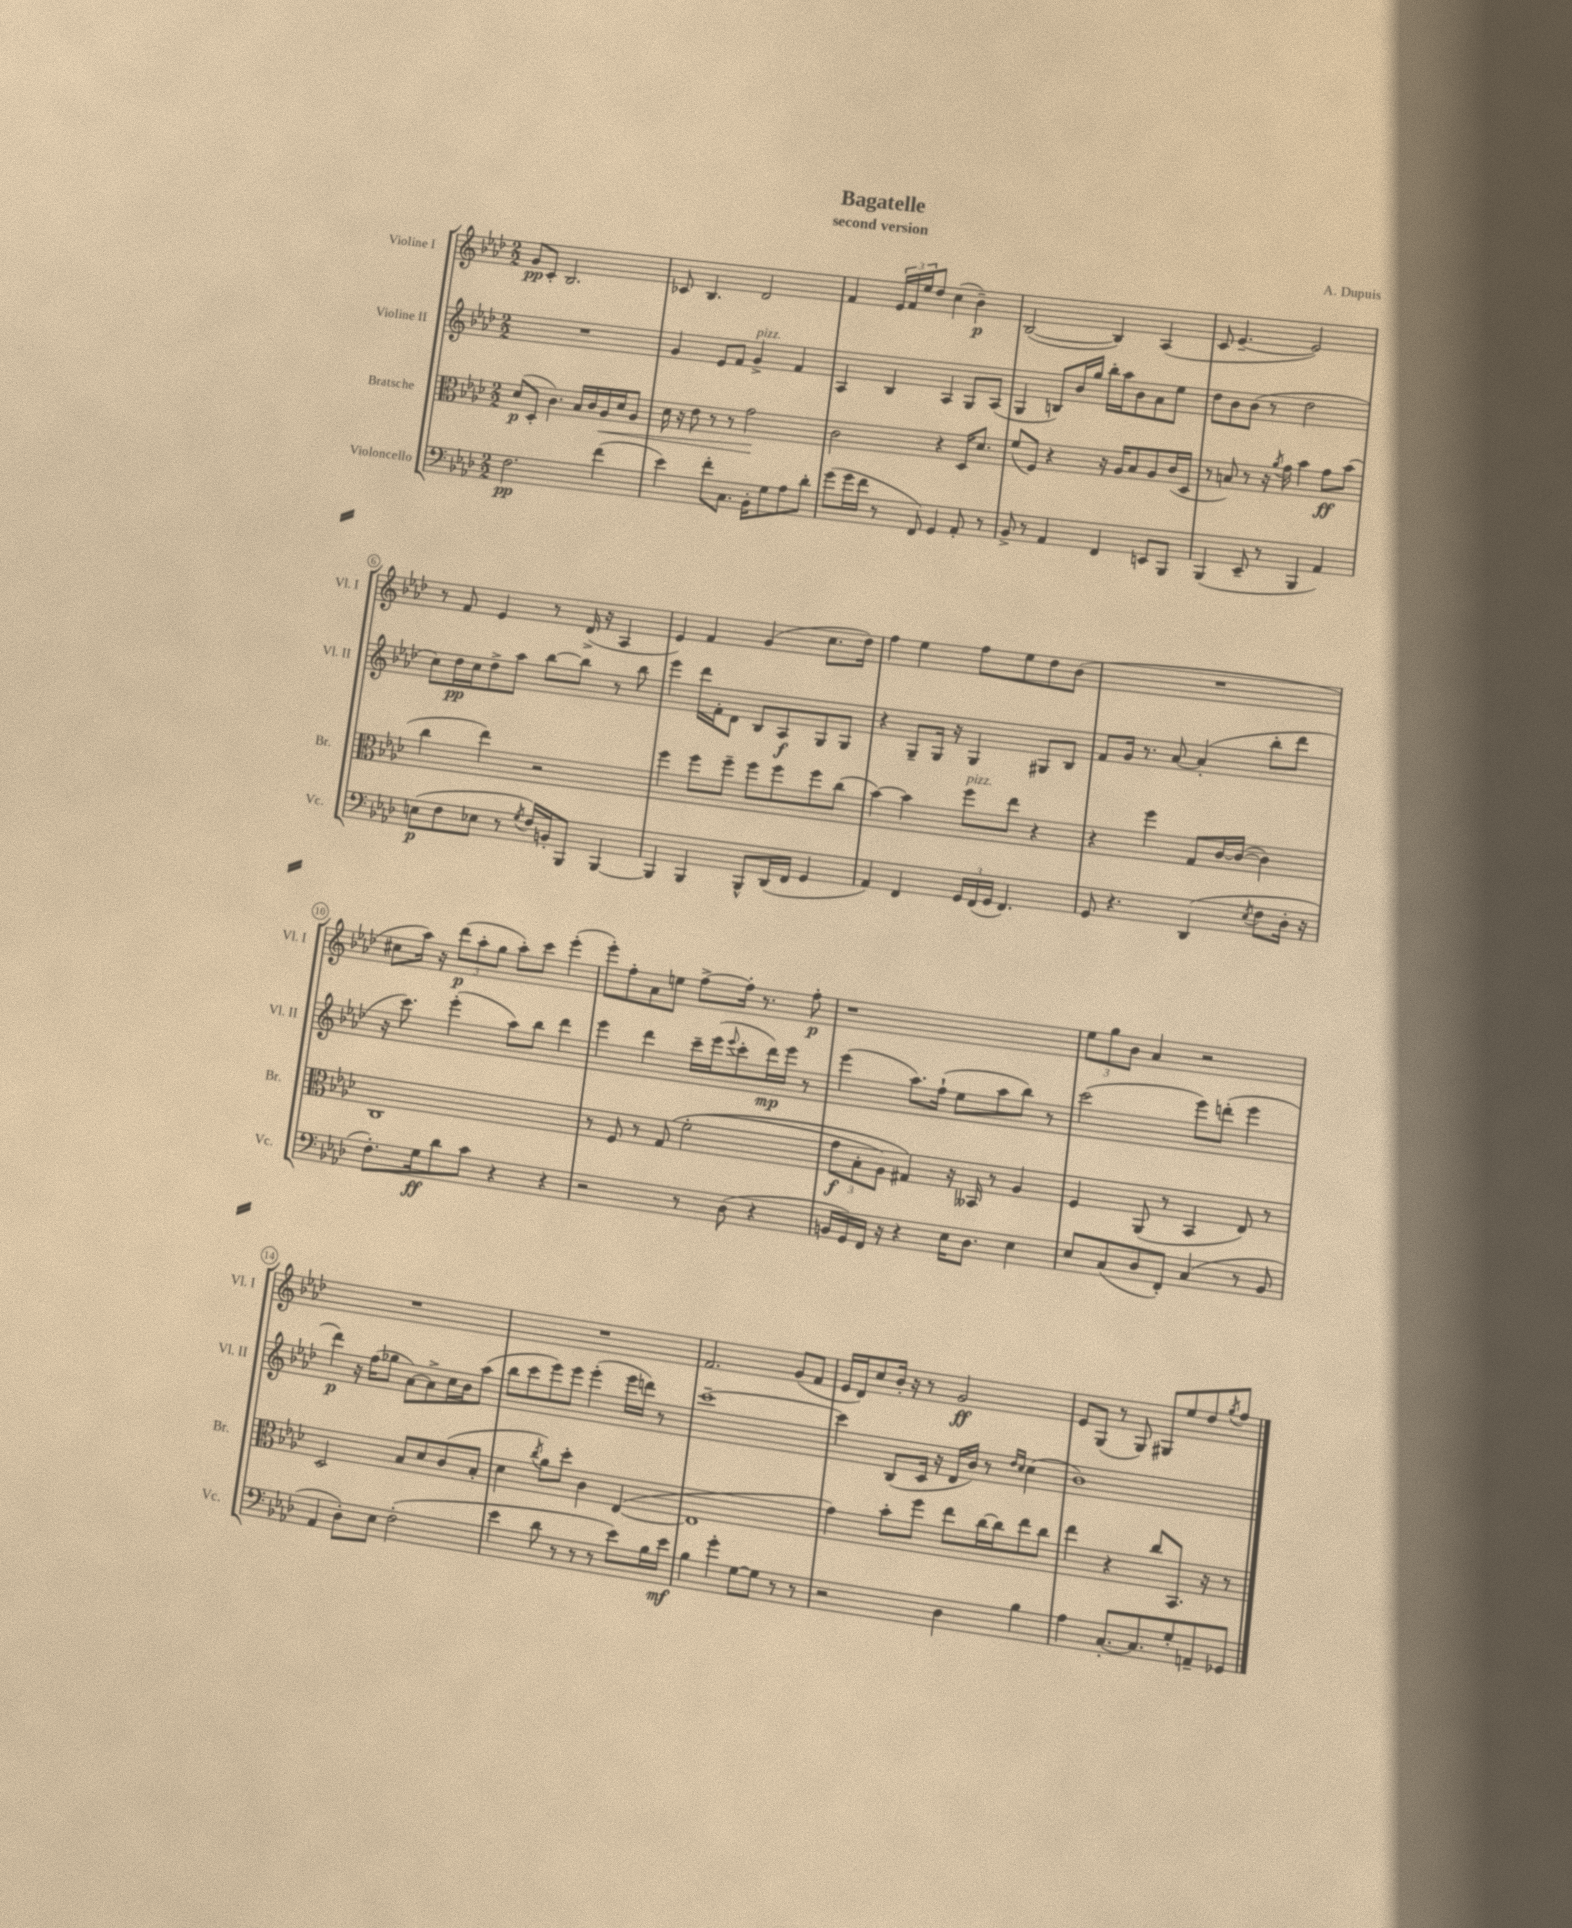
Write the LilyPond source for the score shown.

\header { title = "Bagatelle" composer = "A. Dupuis" subtitle = "second version" }
<<
\new StaffGroup <<
\new Staff = "s0" \with { instrumentName = "Violine I" shortInstrumentName = "Vl. I" } {
    \clef treble \key aes \major \numericTimeSignature \time 2/2
    g'8\pp c'8-. bes2. |
    ces'8 bes4. des'2 |
    f'4 \tuplet 3/2 { ees'16 f'16 ees''16 } des''8 c''4( bes'4--\p) |
    bes2~( bes4) aes4( |
    c'8 ees'4.~-- ees'2) |
    r8 f'8 ees'4 r8 des'16->( r16 aes4 |
    ees'4) f'4 g'4( c''8. des''16) |
    f''4 ees''4 f''8 ees''8 des''8 bes'8( |
    R1 |
    cis''8 aes''16) r16 \tuplet 3/2 { des'''8\p( aes''8-. g''8 } aes''8-.) c'''8 ees'''4-.( |
    ees'''8-.) f''8-. aes'8 e''8 f''8~-> f''16-. r8. f''8-.\p |
    r1 |
    \tuplet 3/2 { ees''8 g''8 bes'8 } aes'4 r2 |
    R1 |
    R1 |
    f'2. g'8( f'8 |
    ees'16 des'16) c''8 bes'16-. r16 r8 g'2\ff |
    ees'8 g8( r8 g8) gis8 ees''8 des''8 \acciaccatura { g''8 } f''8 \bar "|." |
}
\new Staff = "s1" \with { instrumentName = "Violine II" shortInstrumentName = "Vl. II" } {
    \clef treble \key aes \major \numericTimeSignature \time 2/2
    R1 |
    g'4 ees'8 f'8 g'4->^\markup { \italic "pizz." } f'4 |
    aes4 bes4 aes4 g8 aes8( |
    g4 b8) bes'16 g''16 bes''16-. aes''16 bes'8 aes'8 ees''8 |
    des''8 bes'8 bes'8( r8 des''2 |
    c''8) des''16\pp c''16 des''8-> aes''8 bes''8~ bes''8 r8 bes''8 |
    ees'''4 des'''16 f'16-. des'8 bes8 aes8\f g8 g8 |
    r4 g8-- g16 r16 g4 gis8 bes8 |
    f'8 g'16 r8. aes'8~ aes'4-.( bes''8-. des'''8 |
    r16 c'''8.) ees'''4-.( aes''8) bes''8 des'''4 |
    ees'''4 des'''4 c'''16-- ees'''16( \appoggiatura { ees'''8 } c'''8-. des'''16\mp) ees'''16 r8 |
    ees'''4( aes''8.) f''16-!( ees''8 aes''8 bes''8) r8 |
    c'''2( ees'''8) d'''8-.( ees'''4 |
    des'''4\p) r16 f''16( ges''8 aes'8~) aes'8-> c''16 bes'16 aes''8( |
    bes''8 c'''8 ees'''8) ees'''8 ees'''4-.( ees'''16 d'''16) r8 |
    c'''1~-- |
    c'''4 bes8( c'16 r16 des'16 bes'16) r8 \grace { des''16 c''16 } c''4( |
    bes'1) \bar "|." |
}
\new Staff = "s2" \with { instrumentName = "Bratsche" shortInstrumentName = "Br." } {
    \clef alto \key aes \major \numericTimeSignature \time 2/2
    des'8\p( des8-. c'4.) bes16 c'16 aes16\< des'16 aes8 |
    des'16 r16 ees'8 r8 r8 g'2\! |
    c'2 r4 des16 des'8. |
    f'8( f8) r4 r16 aes16 bes8 aes8 c'16( des16 |
    r8 b8) r8 r16 \acciaccatura { aes'8 } g'16 bes'4 g'8\ff bes'8( |
    c''4 ees''4) r2 |
    f''4 f''8 f''8-- f''8 f''8 f''8 c''8( |
    bes'4~) bes'4 f''8^\markup { \italic "pizz." } ees''8 r4 |
    r4 f''4 g8 c'16~ c'16~( c'4) |
    c1 |
    r8 f8 r8 g8\( f'2-.( |
    \tuplet 3/2 { g'8\f bes8-. aes8) } gis4\) r16 beses,16 r8 aes4 |
    f4 aes,8( r8 bes,4 ees8) r8 |
    des2 bes8 des'8 c'8( bes8-. |
    des'4 \acciaccatura { c''8 } aes'8) des''8-. c'4 ees4~( |
    ees1 |
    g'4) bes'8-. f''8 ees''8 c''16~ c''16 ees''8 c''8 |
    ees''4 r4 c''8 bes,8. r16 r8 \bar "|." |
}
\new Staff = "s3" \with { instrumentName = "Violoncello" shortInstrumentName = "Vc." } {
    \clef bass \key aes \major \numericTimeSignature \time 2/2
    f2.\pp f'4( |
    ees'4) f'8-. c8. bes,16-. g8 aes8 des'8-. |
    g'8( g'16 f'16 r8 f,8) g,4 aes,8-. r8 |
    bes,8-> r8 aes,4 f,4 e,8 bes,,8 |
    bes,,4( ees,8-- r8 bes,,4 aes,4) |
    e8\p( f8 ees8 r8 \acciaccatura { g8 } f16) b,16-. bes,,8 bes,,4~ |
    bes,,4 bes,,4 bes,,8-^ des,16( f,16 g,4 |
    aes,4) f,4 \tuplet 3/2 { g,16 f,16( g,16 } f,4.) |
    g,8 r4. des,4( \acciaccatura { ees8 } f8 des16-. r16 |
    f8.-.) g16\ff des'8 c'8 r4 r4 |
    r2 r8 des8( r4 |
    b,16 g,16) f,16 r16 r4 ees16 des8. ees4 |
    ees8 c8( des8 f,8-.) c4( r8 bes,8 |
    aes,4 des8-.) ees8 f2-.( |
    ees'4 des'8 r8 r8 r8 ees'8) bes16 ees'16\mf |
    bes4 g'4-. g8~ g8 r8 r8 |
    r2 des4 bes4 |
    aes4 c8.~-. c8. g8-. a,8-- ges,8 \bar "|." |
}
>>
>>
\layout { \context { \Score \override BarNumber.stencil = #(make-stencil-circler 0.1 0.3 ly:text-interface::print) } }
